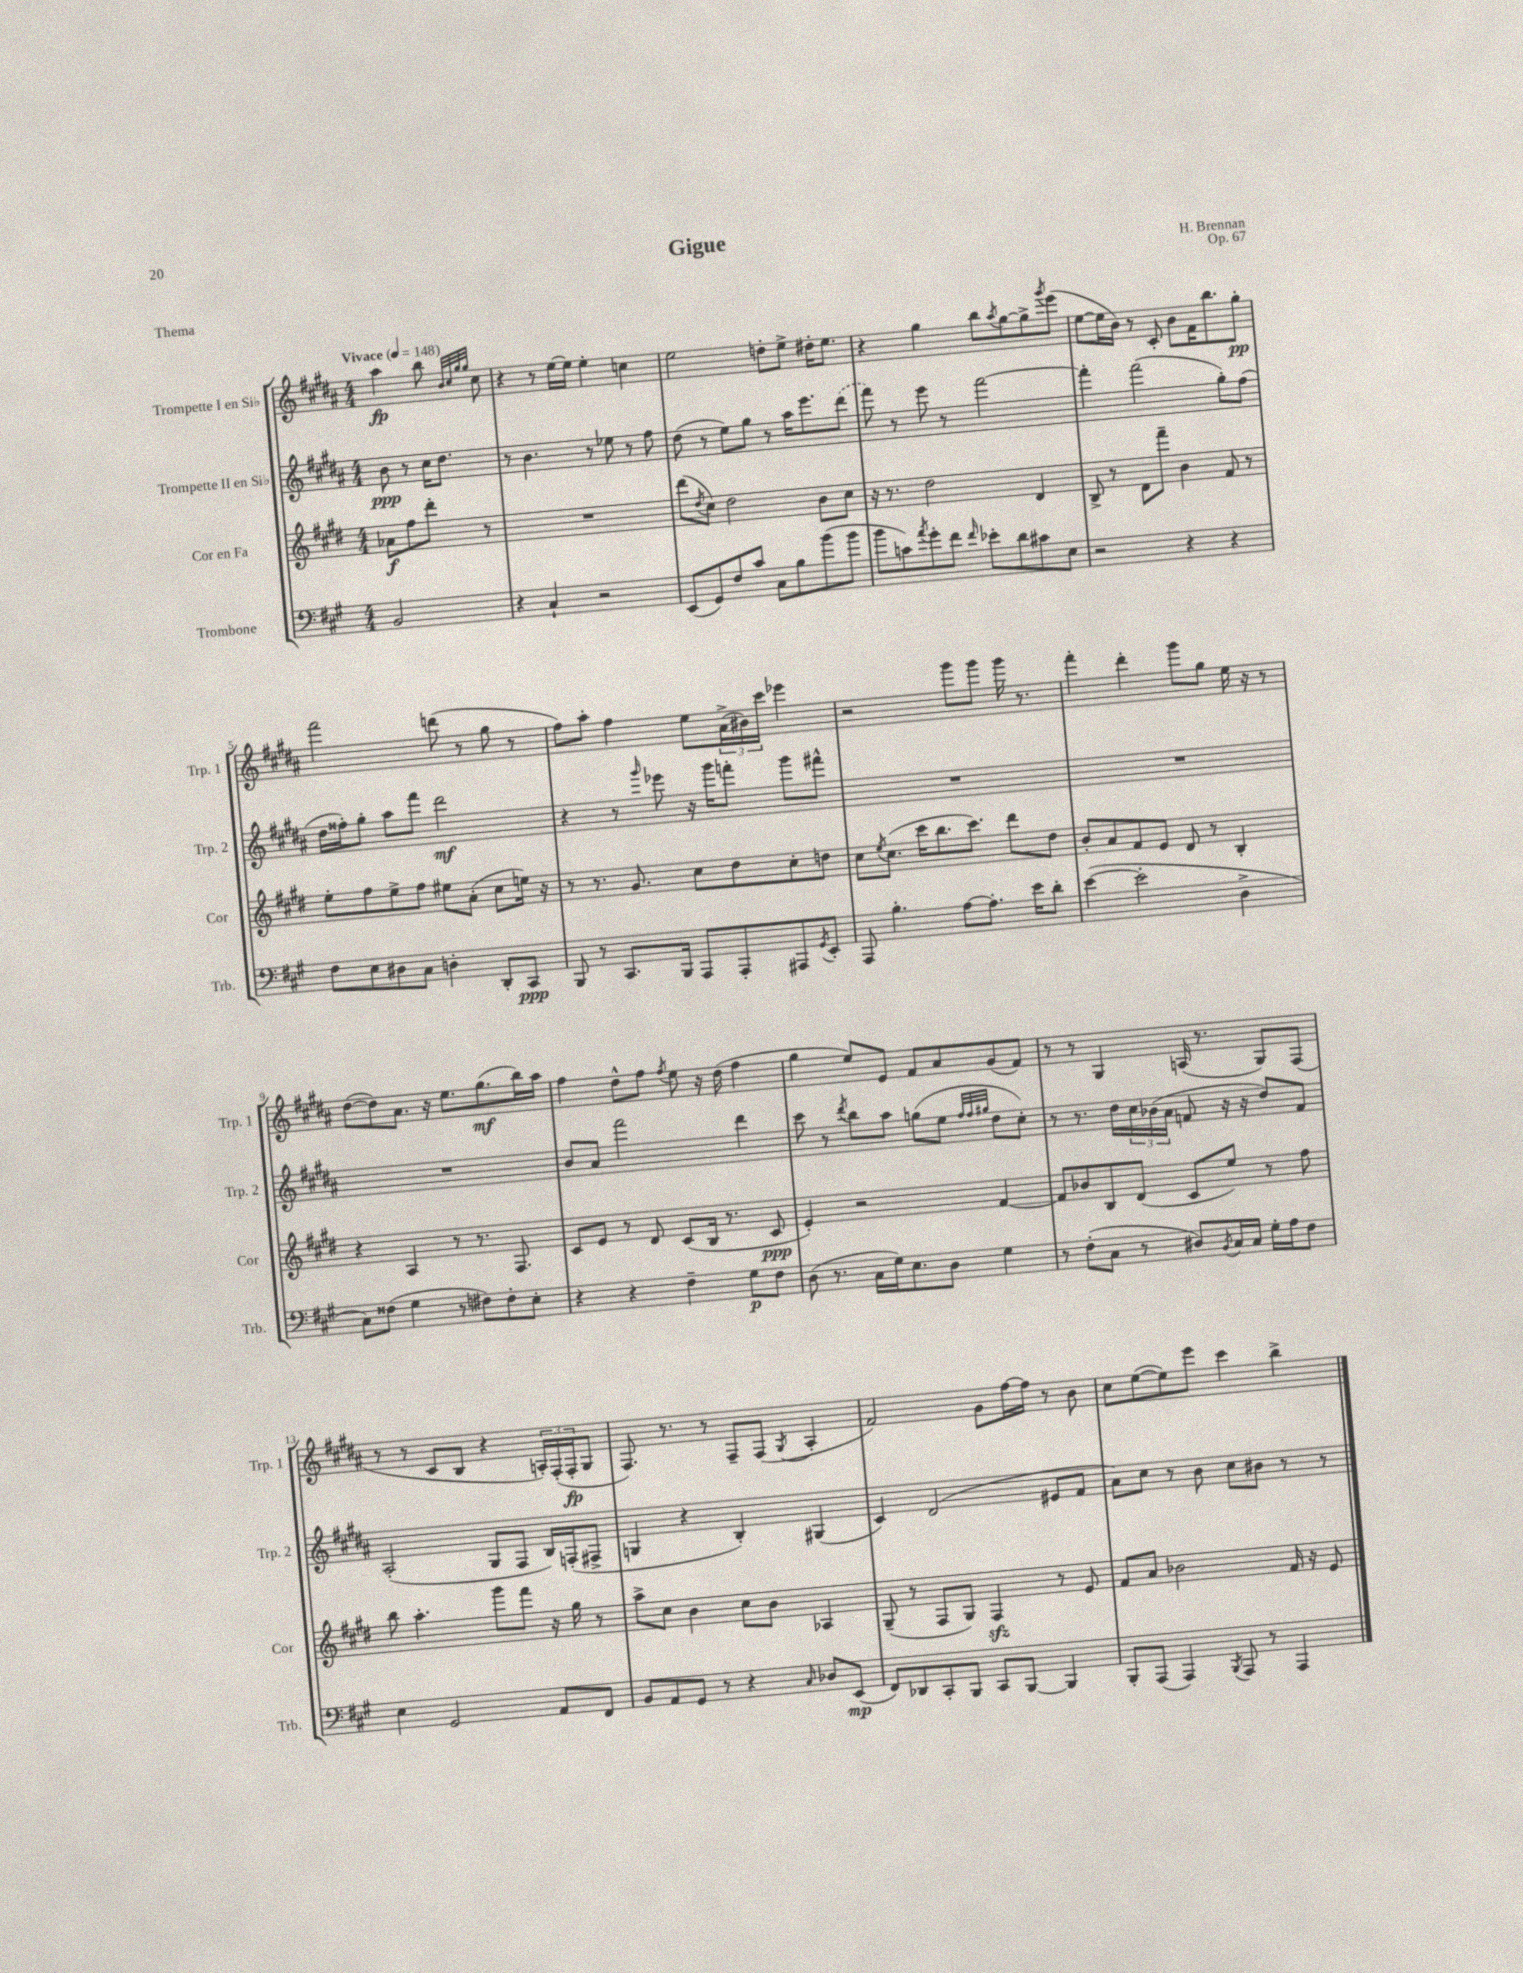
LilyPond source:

\header { title = "Gigue" composer = "H. Brennan" opus = "Op. 67" piece = "Thema" }
<<
\new StaffGroup <<
\new Staff = "s0" \with { instrumentName = "Trompette I en Sib" shortInstrumentName = "Trp. 1" } {
    \clef treble \key b \major \numericTimeSignature \time 4/4 \partial 2 \tempo "Vivace" 4 = 148
    ais''4\fp b''8 \grace { b'32 cis''32 gis''32 gis''32 } cis''8 |
    r4 r8 e''16~ e''16 e''4-. c''4 |
    e''2 d''8-. e''8-> dis''16-. e''8. |
    r4 gis''4 b''8 \acciaccatura { ais''8 } gis''8~ gis''8-> \acciaccatura { gis'''8 } e'''8( |
    e''8~ e''16 b'16) r8 cis'8-. b'8 fis'16 b''8. gis''8-.\pp |
    fis'''2 d'''8( r8 gis''8 r8 |
    fis''8) ais''8-. fis''4 e''8 \tuplet 3/2 { ais'16->( bis'16) cis'''16 } ees'''4 |
    r2 gis'''8 gis'''8 gis'''16 r8. |
    fis'''4-. dis'''4-. gis'''8 gis''8 e''16 r16 r8 |
    dis''8~( dis''8) ais'8. r16 e''8. gis''8.\mf( b''16) ais''16 |
    fis''4 dis''8-^ fis''8 \acciaccatura { fis''8 } e''8 r16 dis''16( fis''4 |
    gis''4 e''8) e'8 fis'8 ais'8 gis'8( fis'8) |
    r8 r8 gis4 a16( r8. gis8) fis8( |
    r8 r8 cis'8 b8 r4 \tuplet 3/2 { a16-.) fis16-.( fis16-.\fp } gis8 |
    fis8.) r8. r8 fis8-- fis8( \acciaccatura { gis8 } ais4-. |
    fis'2) gis'8 fis''16~ fis''16 r8 b'8 |
    cis''8 e''8~( e''8) e'''8 cis'''4 b''4-> \bar "|." |
}
\new Staff = "s1" \with { instrumentName = "Trompette II en Sib" shortInstrumentName = "Trp. 2" } {
    \clef treble \key b \major \numericTimeSignature \time 4/4 \partial 2
    b'8\ppp r8 cis''16 dis''8. |
    r8 b'4. r8 ees''8 r8 fis''8 |
    dis''8( r8 e''8) gis''8 r8 ais''16 e'''8. \once \slurDashed dis'''8( |
    fis'''8) r8 e'''8 r8 fis'''2~ |
    fis'''4-. fis'''2( gis''8-.) fis''8( |
    dis''16 fisis''16-.) gis''8-. ais''8 fis'''8 dis'''2\mf |
    r4 r8 \grace { gis'''16 } ees'''8 r16 gis'''16 f'''8-. gis'''8 fis'''8-^ |
    R1 |
    R1 |
    R1 |
    b'8 ais'8 fis'''2 dis'''4 |
    cis'''8 r8 \acciaccatura { dis'''8 } b''8 ais''8 g''8( e''8 \grace { fis''32 fis''32 gis''32 } dis''8 cis''8-.) |
    r8 r8. dis''16 \tuplet 3/2 { cis''16 bes'16( ais'16 } f'8 r16 r16 dis''8) f'8 |
    ais2-.( gis8 fis8 b16) f16-.( fis8-> |
    g4 r4 b4-.) gis4( |
    cis'4) dis'2( eis'8 fis'8 |
    ais'8) cis''8 r8 b'8 cis''8 bis'8 r8 r8 \bar "|." |
}
\new Staff = "s2" \with { instrumentName = "Cor en Fa" shortInstrumentName = "Cor" } {
    \clef treble \key e \major \numericTimeSignature \time 4/4 \partial 2
    aes'8\f fis''8 dis'''8-. r8 |
    R1 |
    dis'''8( \acciaccatura { dis''8 } cis''8) dis''2 b'8 cis''8 |
    r16 r8. dis''2 dis'4 |
    b8-> r8 dis'8 fis'''8-- b'4 fis'8 r8 |
    e''8-. fis''8 e''8-> fis''8 eis''8 a'8-.( cis''8 e''16) r16 |
    r8 r8. gis'8. cis''8 dis''8 cis''8-. d''8 |
    cis''8 \acciaccatura { e''8 } cis''8.( cis'''16 b''8. cis'''8.) dis'''8 dis''8 |
    b'8-. a'8 fis'8 e'8 dis'8 r8 b4-. |
    r4 a4 r8 r8. fis8. |
    cis'8 e'8 r8 dis'8 cis'8( b16 r8. cis'8\ppp |
    e'4-.) r2 fis'4~ |
    fis'8 bes'8 b8 dis'8( cis'8 e''8) r8 fis''8 |
    b''8 a''4.-. gis'''8 fis'''8 r16 gis''16 r8 |
    a''8-> cis''8 b'4 cis''8 b'8 aes4 |
    gis8--( r8 fis8 gis8) fis4\sfz r8 e'8 |
    fis'8 a'8 bes'2 fis'16 r16 e'8 \bar "|." |
}
\new Staff = "s3" \with { instrumentName = "Trombone" shortInstrumentName = "Trb." } {
    \clef bass \key a \major \numericTimeSignature \time 4/4 \partial 2
    b,2 |
    r4 cis4-! r2 |
    e,8( gis,8) fis8 cis'8 cis8 b8 b'8( b'8 |
    b'8 c'8) \acciaccatura { a'8 } gis'8-. fis'8 \grace { fis'16 } ees'8-. d'8 cis'8 e8 |
    r2 r4 r4 |
    fis8 e8 dis8 cis8 d4-. d,8-. cis,8\ppp |
    b,,8 r8 cis,8. b,,16 a,,8 a,,8-. ais,,8 \acciaccatura { gis,8 } e,8-. |
    a,,8 b4.-. a8~ a8.-. e'16 d'8-. |
    e'4~( e'2-. d4-> |
    cis8) fisis8( gis4 r8 fis8) fis8-. e8-. |
    r4 r4 fis4-- gis8\p fis8 |
    d8( r8. cis16 gis16) e8. d8 gis4 |
    r8 fis8-.( cis8 r8 dis8) \acciaccatura { b,8 } cis16 cis16 gis16-. a16 fis8 |
    e4 gis,2 a,8 fis,8 |
    b,8 a,8 gis,8 r8 r4 \grace { cis16 } des8 e,8\mp( |
    fis,8) des,8 cis,8-. b,,8 cis,8 b,,8~ b,,4 |
    b,,8-. a,,8( a,,4) \acciaccatura { b,,8 } a,,8 r8 a,,4 \bar "|." |
}
>>
>>
